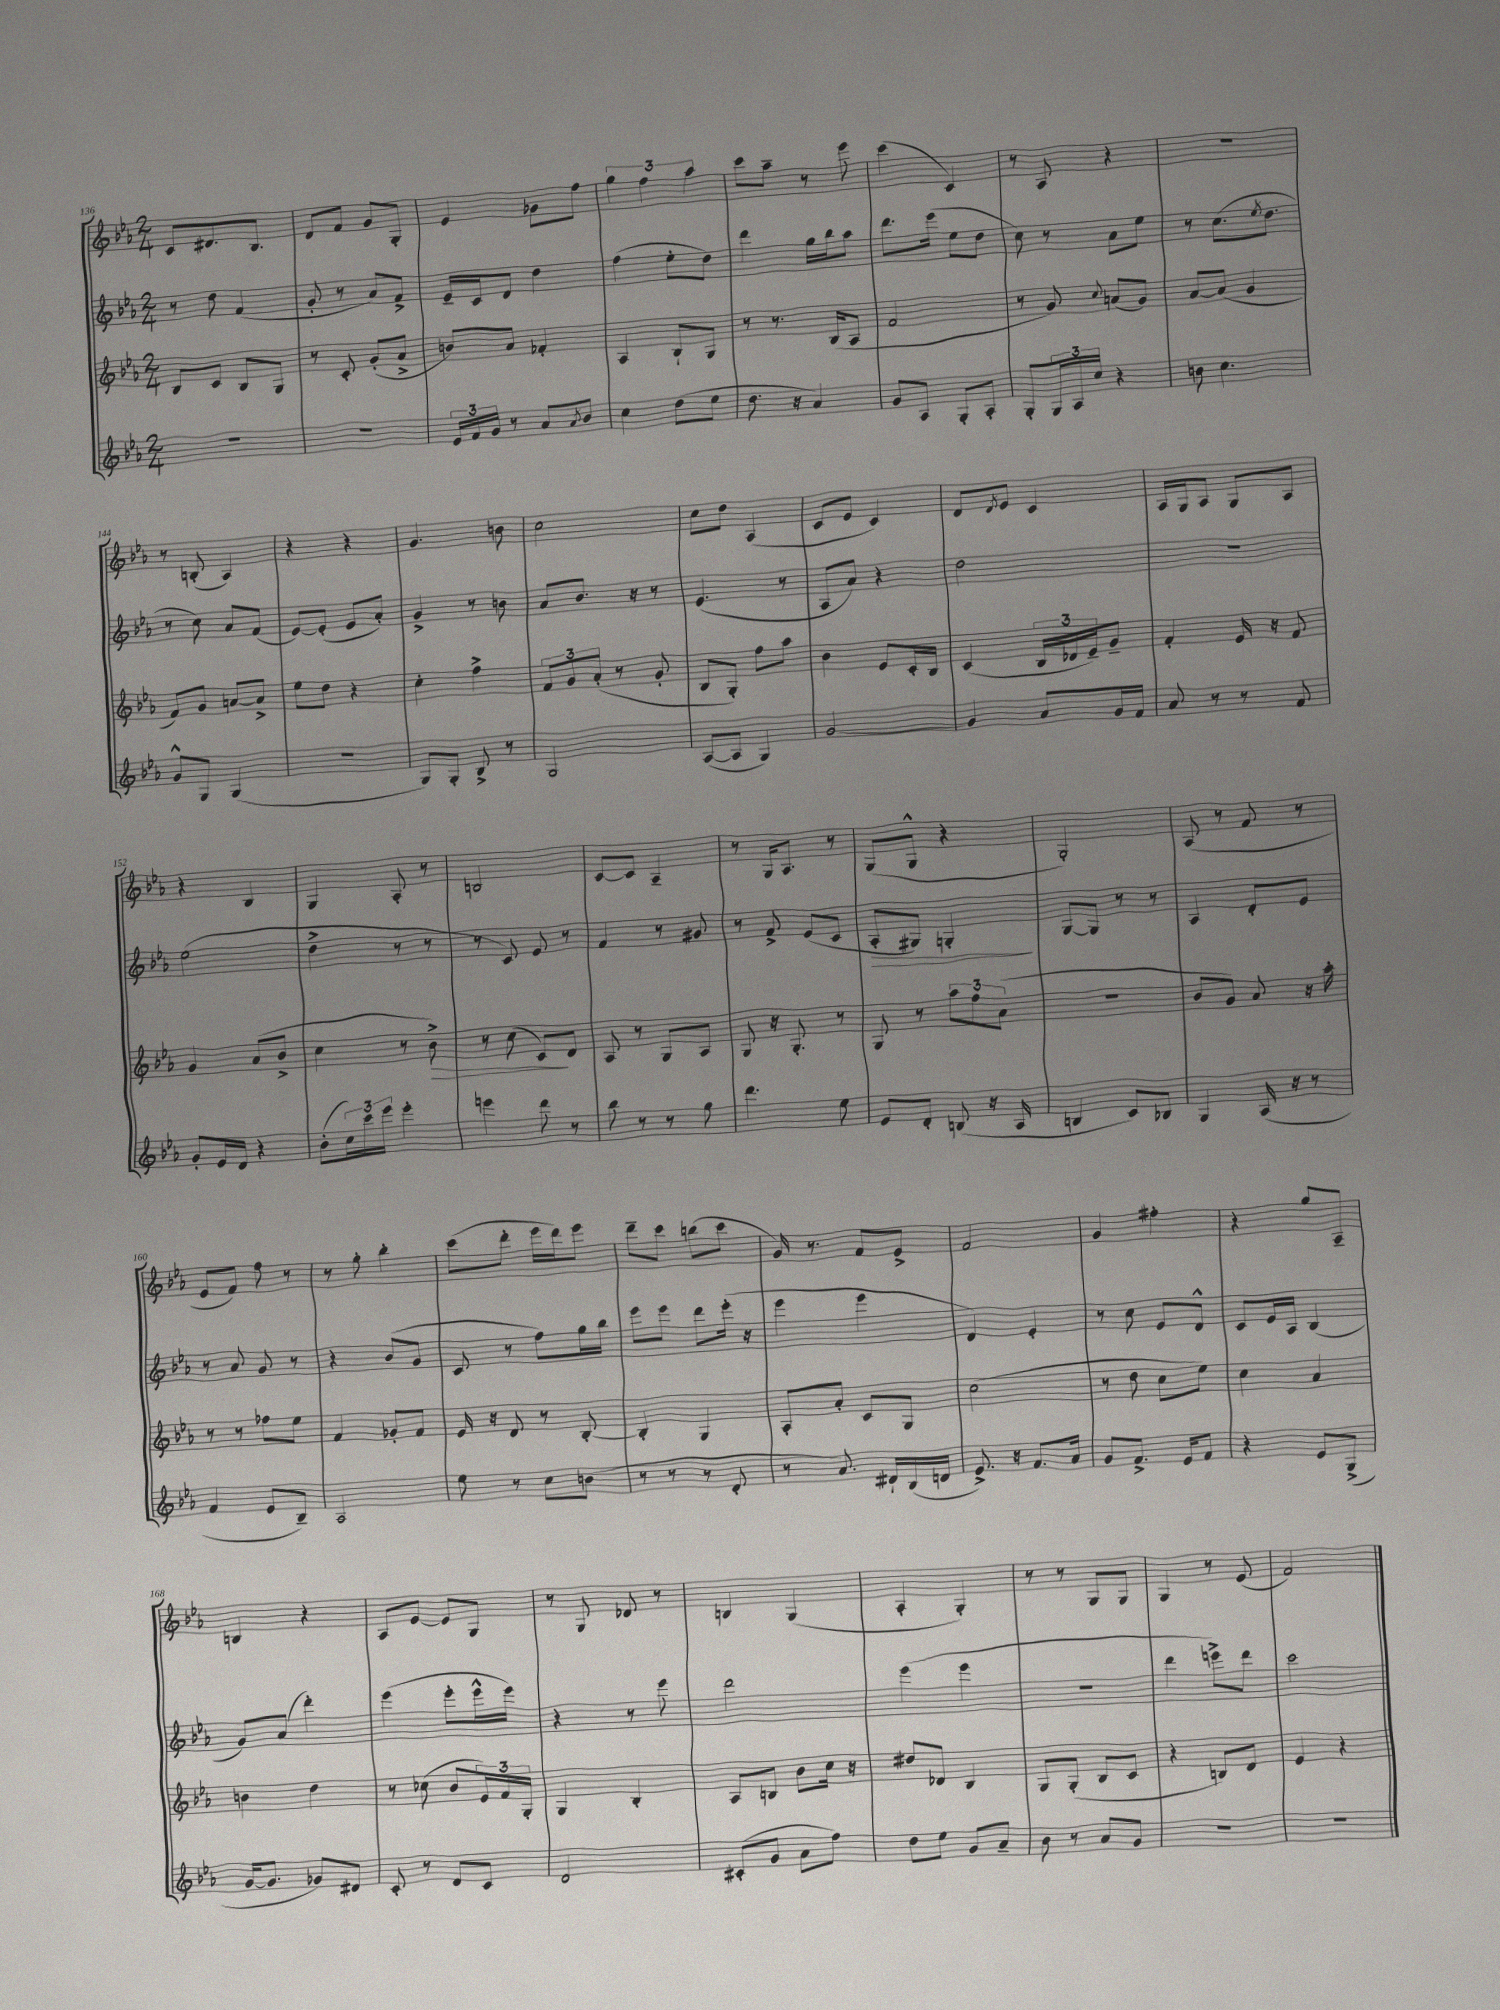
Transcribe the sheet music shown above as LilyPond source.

<<
\new StaffGroup <<
\new Staff = "s0" {
    \clef treble \key ees \major \numericTimeSignature \time 2/4
    c'8 dis'8. bes8. |
    d'8 f'8 g'8 g8-. |
    ees'4 ges'8 f''8 |
    \tuplet 3/2 { g''4 f''4 aes''4 } |
    c'''8 aes''8-- r8 ees'''8 |
    c'''4( c'4) |
    r8 aes8 r4 |
    r2 |
    r8 b8-.( aes4) |
    r4 r4 |
    g'4. b'8 |
    c''2 |
    c''8 d''8 aes4( |
    c'8 ees'8 c'4) |
    d'8 \acciaccatura { d'8 } ees'8 c'4 |
    aes16 g16 aes8 g8 aes8 |
    r4 bes4 |
    g4 aes8-. r8 |
    b2 |
    c'8~ c'8 aes4-- |
    r8 g16 aes8. r8 |
    g8( g8-^ r4 |
    g2-.) |
    aes8( r8 f'8 r8 |
    ees'8 f'8) f''8 r8 |
    r8 g''8-. bes''4-. |
    c'''8( d'''8-. ees'''16 d'''16) ees'''8 |
    d'''8-- c'''8 b''8( c'''8 |
    g'16) r8. f'8 ees'8-> |
    f'2 |
    g'4 fis''4-. |
    r4 g''8 aes8-- |
    b4 r4 |
    aes8 ees'8~ ees'8 g8 |
    r8 g8 des'8 r8 |
    b4 g4( |
    aes4-. g4-.) |
    r8 r8 g8 g8 |
    g4 r8 ees'8( |
    f'2) \bar "|." |
}
\new Staff = "s1" {
    \clef treble \key ees \major \numericTimeSignature \time 2/4
    r8 d''8 f'4( |
    g'8-. r8 aes'8) f'8-> |
    ees'16-- c'16 d'8 d''4 |
    f''4( ees''8-. d''8) |
    d'''4 g''16 bes''16 aes''8 |
    d'''8. ees'''16( ees''8 d''8 |
    c''8) r8 aes'8 ees''8 |
    r8 c''8.( \acciaccatura { ees''8 } d''8. |
    r8 c''8) aes'8 f'8( |
    ees'8~) ees'8-.( ees'8 aes'8-.) |
    g'4-> r8 b'8 |
    aes'8 bes'8. r16 r8 |
    ees'4.( r8 |
    aes8 aes'8) r4 |
    d''2 |
    r2 |
    ees''2( |
    d''4-> r8 r8 |
    r8 c'8) ees'8 r8 |
    f'4 r8 gis'8 |
    r8 f'8-> ees'8( c'8 |
    aes8-.\> gis8) g4-.\! |
    g8~ g8 r8 r8 |
    aes4 d'8-. ees'8 |
    r8 aes'8 g'8 r8 |
    r4 bes'8( g'8 |
    c'8 r8 f''8) g''16 bes''16 |
    ees'''8 ees'''8 d'''8 ees'''16-.( r16 |
    ees'''4 ees'''4 |
    d'4) ees'4-. |
    r8 c''8 ees'8 d'8-^ |
    c'8 ees'16 aes16 bes4( |
    g'8) aes'8( d'''4-.) |
    ees'''4( ees'''8-. ees'''16-^ ees'''16) |
    r4 r8 ees'''8 |
    d'''2 |
    ees'''4( ees'''4 |
    r2 |
    d'''4 e'''8->) d'''8 |
    c'''2 \bar "|." |
}
\new Staff = "s2" {
    \clef treble \key ees \major \numericTimeSignature \time 2/4
    bes8 c'8 bes8 g8 |
    r8 c'8-. g'8-.( aes'8-> |
    b'8) aes'8 fes'4-. |
    aes4 bes8-! g8 |
    r8 r8. bes16( aes8 |
    f'2 |
    r8 g'8) \appoggiatura { c''8 } a'8( g'8) |
    aes'8~ aes'8( g'4 |
    f'8) g'8 a'8~ a'8-> |
    ees''8 d''8 r4 |
    c''4-. f''4-> |
    \tuplet 3/2 { f'8 g'8 aes'8-.( } r8 g'8-. |
    bes8 g8-.) f''8 aes''8 |
    bes'4 ees'8 c'16-. bes16 |
    c'4( \tuplet 3/2 { bes16 des'16 ees'16--) } g'8-- |
    f'4-. ees'16 r16 f'8 |
    g'4 aes'8( bes'8-> |
    c''4 r8 bes'8->\>) |
    r8 c''8( c'8\!) d'8 |
    aes8 r8 g8 aes8 |
    g8 r16 g8.-. r8 |
    g8 r8 \tuplet 3/2 { aes''8 f''8 aes'8( } |
    R2 |
    bes'8 g'8) aes'8 r16 aes''16-. |
    r8 r8 fes''8 ees''8 |
    f'4 ges'8-. f'8 |
    ees'16 r16 d'8 r8 bes8~-. |
    bes4-. g4 |
    aes8-. aes'8-. c'8 g8 |
    c''2( |
    r8 d''8 c''8 ees''8) |
    c''4 aes'4 |
    b'4 d''4 |
    r8 ces''8( bes'8 \tuplet 3/2 { ees'16) f'16 g16-. } |
    g4 bes4-. |
    aes8 b8 bes'8 c''16 r16 |
    dis''8 des'8 bes4 |
    g8 g8-.( bes8 c'8 |
    r4 b8) d'8 |
    ees'4 r4 \bar "|." |
}
\new Staff = "s3" {
    \clef treble \key ees \major \numericTimeSignature \time 2/4
    r2 |
    R2 |
    \tuplet 3/2 { ees'16 f'16 g'16 } r8 aes'8 \acciaccatura { aes'8 } bes'8 |
    c''4 d''8( ees''8 |
    d''8. r16 aes'4) |
    g'8 aes8 g8-. aes8-. |
    g8-. \tuplet 3/2 { g16 aes16 c''16 } r4 |
    b'8 c''4. |
    g'8-^ g8 g4( |
    R2 |
    g8) g8-. bes8-> r8 |
    g2 |
    aes8~( aes8 g4) |
    g'2~ |
    g'4 aes'8 g'16 f'16 |
    aes'8 r8 r8 f'8 |
    g'8-. ees'16 d'16 r4 |
    bes'8-.( \tuplet 3/2 { c''16) c'''16 ees'''16 } ees'''4-. |
    e'''4 d'''8 r8 |
    bes''8 r8 r8 g''8 |
    d'''4. ees''8 |
    ees'8 d'8-. b8( r16 aes16 |
    b4 c'8) bes8 |
    g4 aes16( r16 r8 |
    f'4 ees'8 bes8--) |
    aes2 |
    ees''8 r8 c''8 b'8( |
    r8 r8 r8 d'8-. |
    r8 aes'8.) dis'16-! bes16( d'16 |
    ees'8.->) r16 f'8. aes'16 |
    g'8 f'8.-> ees'16 f'8 |
    r4 ees'8 g8->( |
    g'16~ g'8. ges'8) dis'8 |
    c'8-. r8 d'8 c'8 |
    d'2 |
    cis'8-.( g'8 aes'8 f''8) |
    d''8 ees''8 g'8 aes'8-- |
    bes'8 r8 aes'8 g'8 |
    r2 |
    r2 \bar "|." |
}
>>
>>
\layout { \context { \Score currentBarNumber = #136 } }
